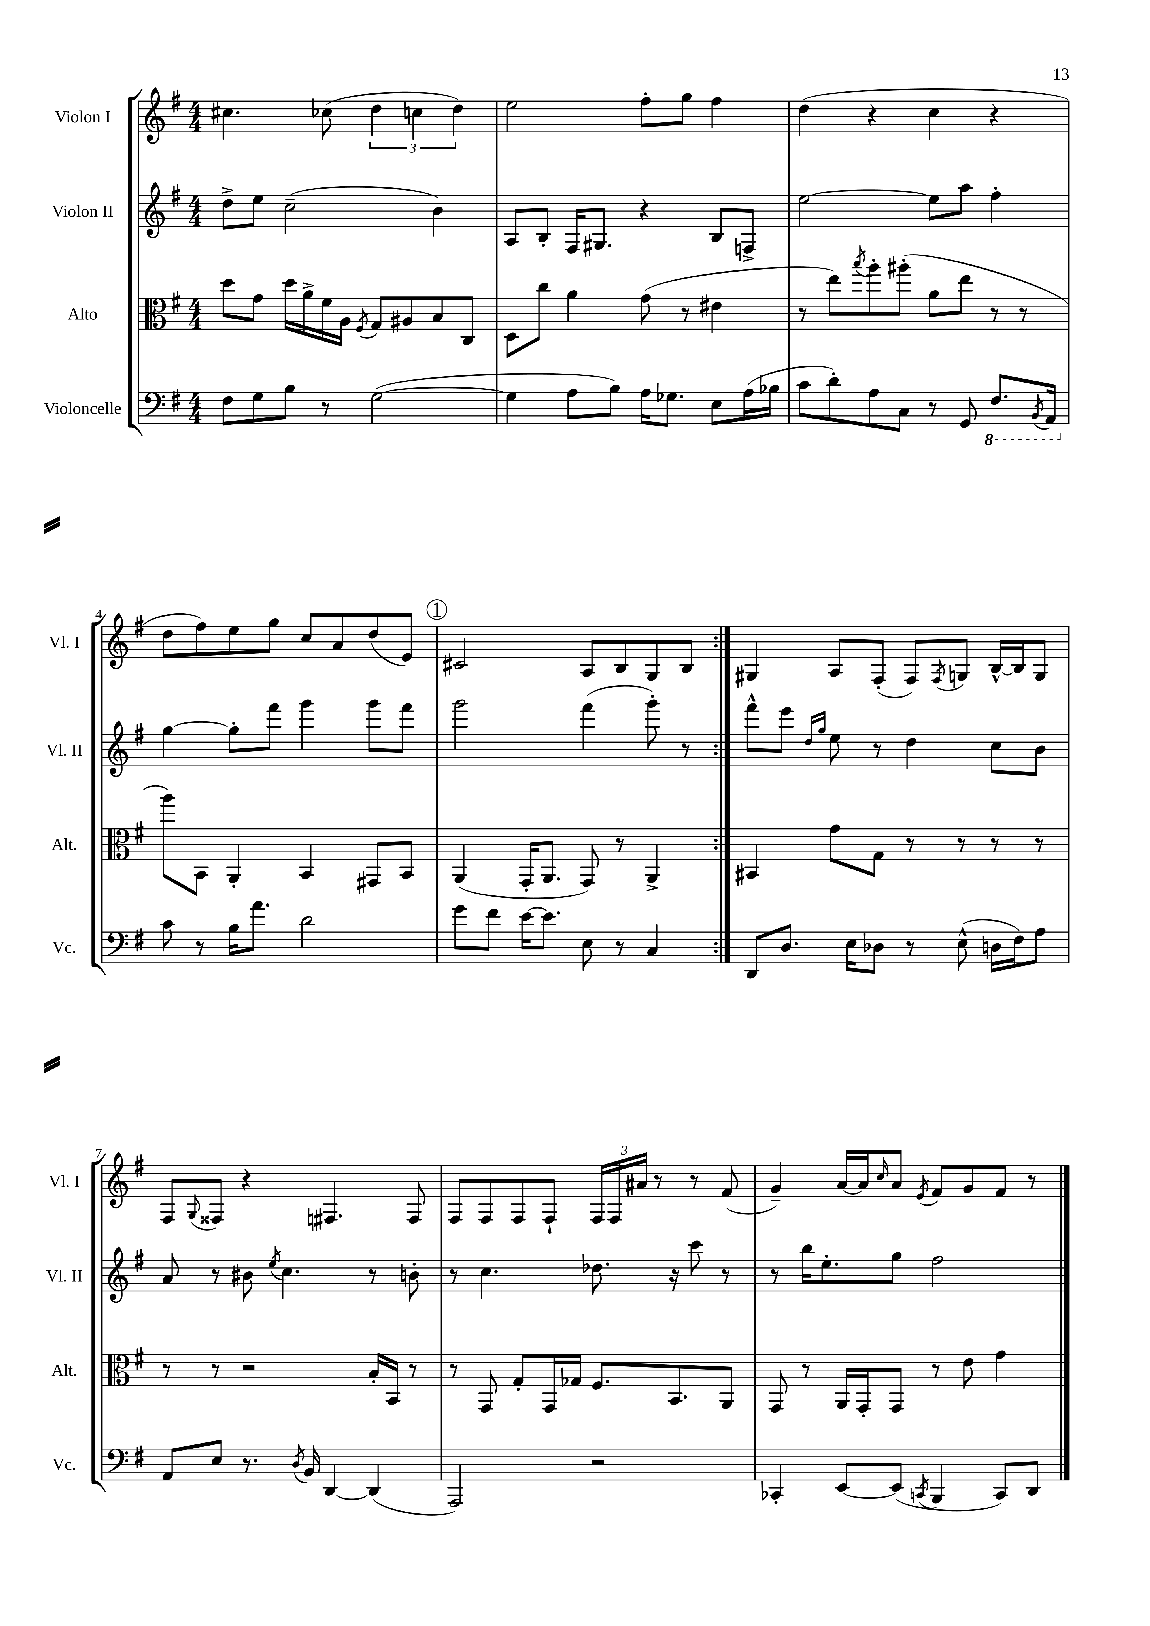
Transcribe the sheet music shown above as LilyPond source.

<<
\new StaffGroup <<
\new Staff = "s0" \with { instrumentName = "Violon I" shortInstrumentName = "Vl. I" } {
    \clef treble \key g \major \numericTimeSignature \time 4/4
    \repeat volta 2 { cis''4. ces''8( \tuplet 3/2 { d''4 c''4 d''4) } |
    e''2 fis''8-. g''8 fis''4 |
    d''4( r4 c''4 r4 |
    d''8 fis''8) e''8 g''8 c''8 a'8 d''8( e'8) |
    \mark \markup { \circle "1" } cis'2 a8 b8 g8 b8 | }
    gis4 a8 fis8-.( fis8) \acciaccatura { fis8 } g8 b16~-^ b16 g8 |
    fis8 \appoggiatura { g8 } fisis8 r4 fis4. fis8 |
    fis8 fis8 fis8 fis8-! \tuplet 3/2 { fis16 fis16 ais'16 } r8 r8 fis'8( |
    g'4--) a'16~ a'16 \grace { c''16 } a'8 \acciaccatura { e'8 } fis'8 g'8 fis'8 r8 \bar "|." |
}
\new Staff = "s1" \with { instrumentName = "Violon II" shortInstrumentName = "Vl. II" } {
    \clef treble \key g \major \numericTimeSignature \time 4/4
    \repeat volta 2 { d''8-> e''8 c''2--( b'4) |
    a8 b8-. fis16 gis8. r4 b8 f8-> |
    e''2~ e''8 a''8 fis''4-. |
    g''4~ g''8-. fis'''8 g'''4 g'''8 fis'''8 |
    \mark \markup { \circle "1" } g'''2 fis'''4( g'''8-.) r8 | }
    fis'''8-^ e'''8 \grace { d''16 g''16 } e''8 r8 d''4 c''8 b'8 |
    a'8 r8 bis'8 \acciaccatura { e''8 } c''4. r8 b'8-. |
    r8 c''4. des''8. r16 c'''8 r8 |
    r8 b''16 e''8.-. g''8 fis''2 \bar "|." |
}
\new Staff = "s2" \with { instrumentName = "Alto" shortInstrumentName = "Alt." } {
    \clef alto \key g \major \numericTimeSignature \time 4/4
    \repeat volta 2 { d''8 g'8 d''16 a'16-> fis'16 a16 \acciaccatura { fis8 } g8 ais8 b8 c8 |
    d8 c''8 a'4 g'8( r8 eis'4 |
    r8 e''8) \acciaccatura { b''8 } a''8-. ais''8-.( a'8 e''8 r8 r8 |
    a''8) b,8 a,4-. b,4 gis,8 b,8 |
    \mark \markup { \circle "1" } a,4( g,16-. a,8. g,8) r8 a,4-> | }
    bis,4 g'8 g8 r8 r8 r8 r8 |
    r8 r8 r2 b16-. b,16 r8 |
    r8 g,8 g8-. g,16 ges16 fis8. b,8. a,8 |
    g,8 r8 a,16 g,16-. g,8 r8 e'8 g'4 \bar "|." |
}
\new Staff = "s3" \with { instrumentName = "Violoncelle" shortInstrumentName = "Vc." } {
    \clef bass \key g \major \numericTimeSignature \time 4/4
    \repeat volta 2 { fis8 g8 b8 r8 g2~( |
    g4 a8 b8) a16 ges8. e8 a16( bes16 |
    c'8 d'8-.) a8 c8 r8 g,8 \ottava #-1 fis,8. \acciaccatura { b,,8 } a,,16 \ottava #0 |
    c'8 r8 b16 a'8. d'2 |
    \mark \markup { \circle "1" } g'8 fis'8 e'16~ e'8. e8 r8 c4 | }
    d,8 d8. e16 des8 r8 e8-^( d16 fis16) a8 |
    a,8 e8 r8. \acciaccatura { d8 } b,16 d,4~ d,4( |
    a,,2) r2 |
    ces,4-. e,8~ e,8( \acciaccatura { c,8 } b,,4 c,8) d,8 \bar "|." |
}
>>
>>
